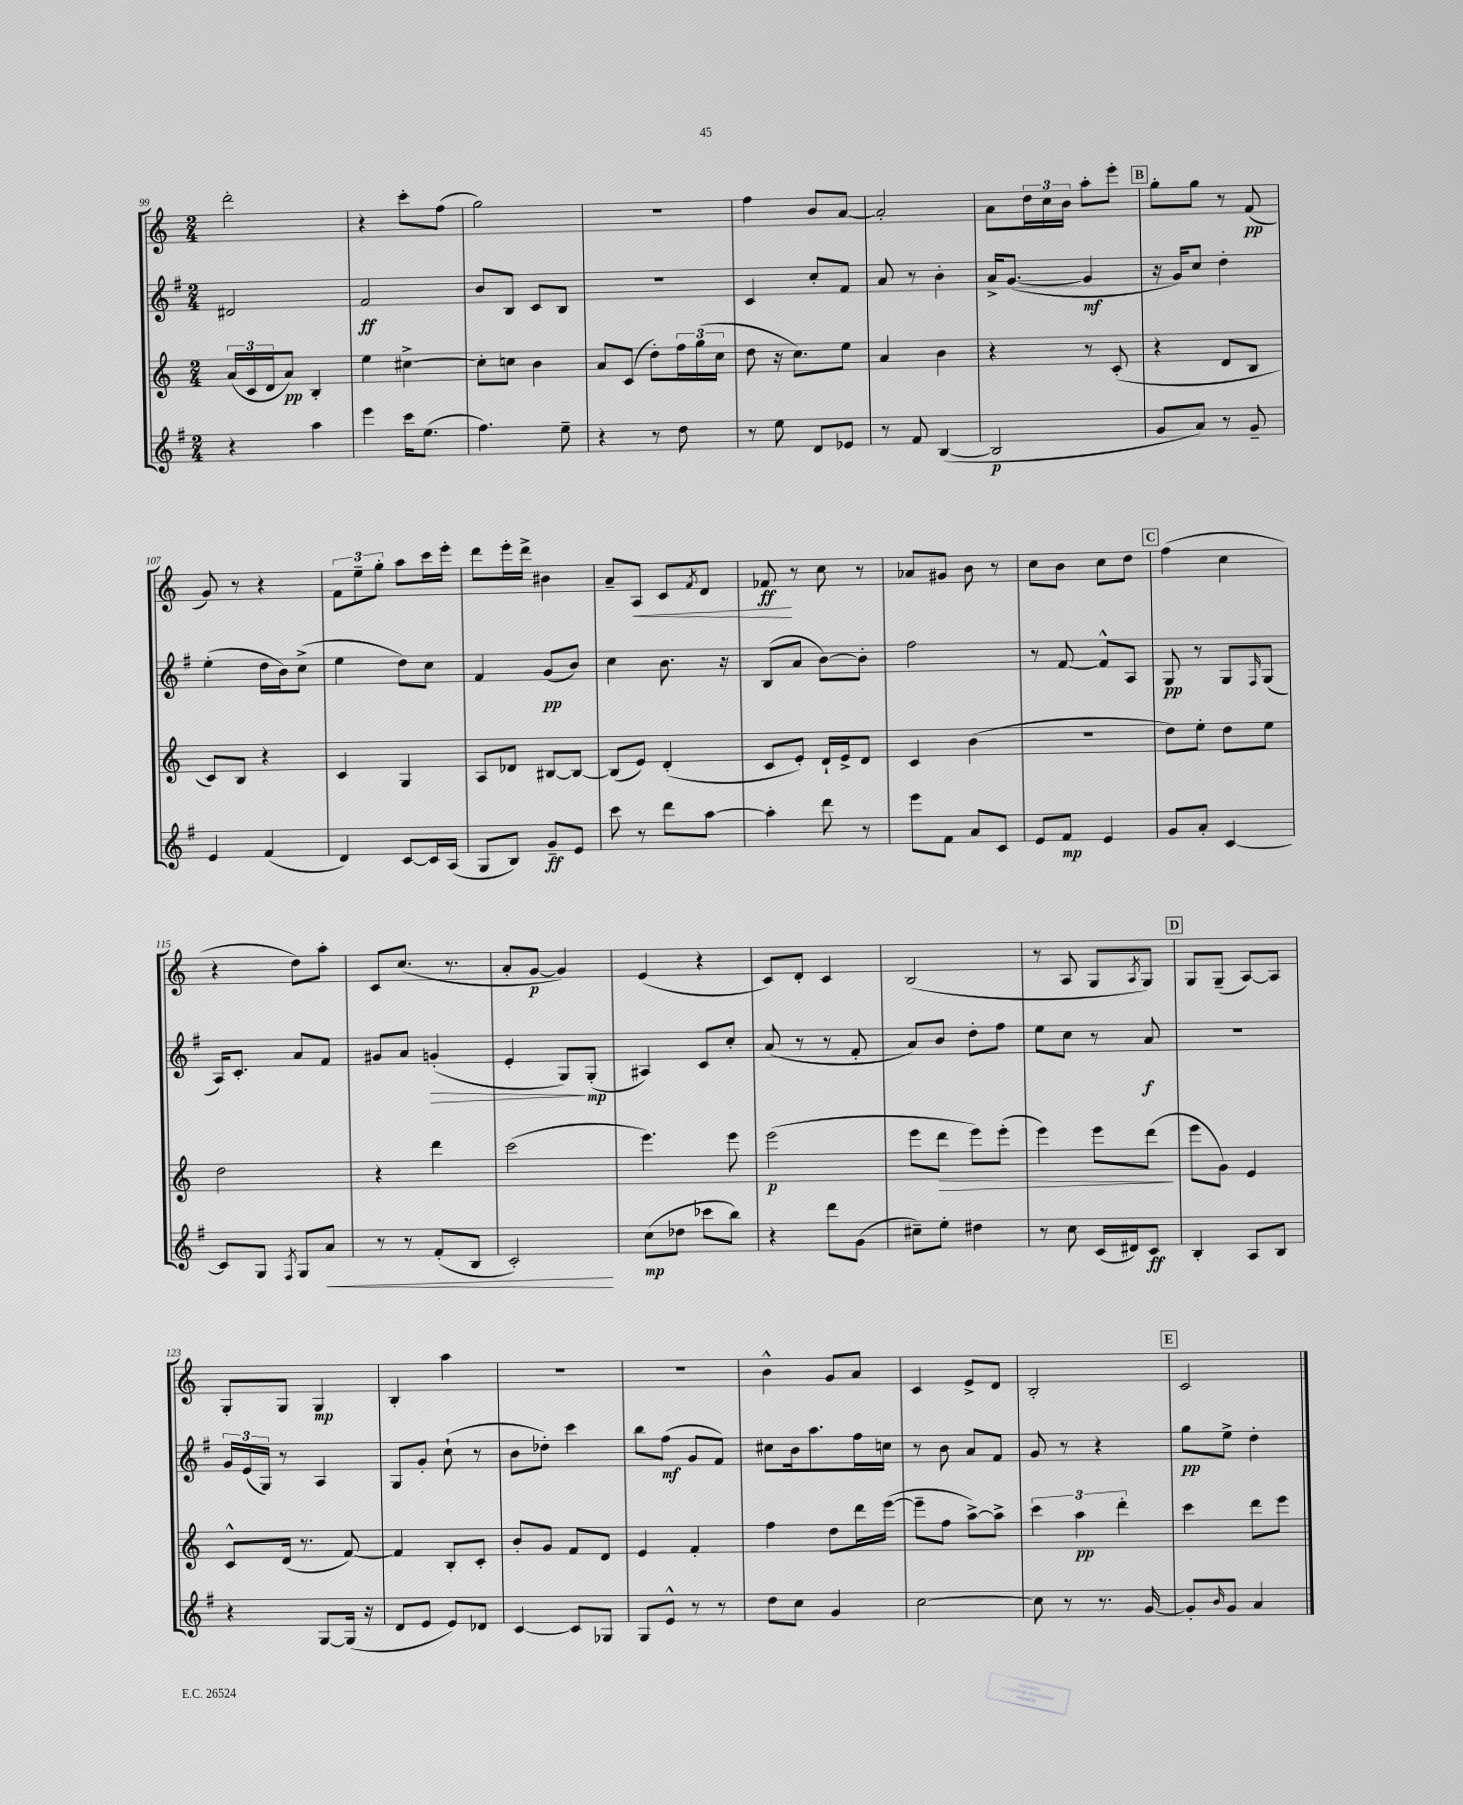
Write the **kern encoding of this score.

**kern	**dynam	**kern	**dynam	**kern	**dynam	**kern	**dynam
*part4	*part4	*part3	*part3	*part2	*part2	*part1	*part1
*staff4	*staff4	*staff3	*staff3	*staff2	*staff2	*staff1	*staff1
*clefG2	*	*clefG2	*	*clefG2	*	*clefG2	*
*k[f#]	*	*k[]	*	*k[f#]	*	*k[]	*
*M2/4	*	*M2/4	*	*M2/4	*	*M2/4	*
=99	=99	=99	=99	=99	=99	=99	=99
4r	.	(24a/LL	.	2d#X/	.	2ddd'\	.
.	.	24c/	.	.	.	.	.
.	.	24d/J	.	.	.	.	.
.	.	8a/J)	pp	.	.	.	.
4aa\	.	4B'/	.	.	.	.	.
=100	=100	=100	=100	=100	=100	=100	=100
4eee\	.	4ee\	.	2f#/	ff	4r	.
16ccc\KL	.	[4cc#X^\	.	.	.	8ccc'\L	.
(8.ee\J	.	.	.	.	.	.	.
.	.	.	.	.	.	(8ff\J	.
=101	=101	=101	=101	=101	=101	=101	=101
4.ff#\)	.	8cc#'\L]	.	8b/L	.	2gg\)	.
.	.	8ccn\J	.	8B/J	.	.	.
.	.	4b\	.	8c/L	.	.	.
8ee~\	.	.	.	8B/J	.	.	.
=102	=102	=102	=102	=102	=102	=102	=102
4r	.	8a/L	.	2r	.	2r	.
.	.	(8c/J	.	.	.	.	.
8r	.	8dd'\L)	.	.	.	.	.
8dd\	.	24ff\L	.	.	.	.	.
.	.	(24gg\	.	.	.	.	.
.	.	24cc\JJ	.	.	.	.	.
=103	=103	=103	=103	=103	=103	=103	=103
8r	.	8dd\	.	4c/	.	4ff\	.
8ee\	.	16r	.	.	.	.	.
.	.	8.cc\L)	.	.	.	.	.
8d/L	.	.	.	8cc'/L	.	8b/L	.
8e-X/J	.	8ee\J	.	8f#/J	.	[8a/J	.
=104	=104	=104	=104	=104	=104	=104	=104
8r	.	4a/	.	8a/	.	2a'/]	.
8f#/	.	.	.	8r	.	.	.
([4B/	.	4b\	.	4b'\	.	.	.
=105	=105	=105	=105	=105	=105	=105	=105
2B/]	p	4r	.	16a^/KL	.	8a\L	.
.	.	.	.	([8.g/J	.	.	.
.	.	.	.	.	.	24dd\L	.
.	.	.	.	.	.	24cc\	.
.	.	.	.	.	.	24b\JJ	.
.	.	8r	.	4g/]	mf	8aa'\L	.
.	.	(8c'/	.	.	.	8eee'\J	.
!!LO:REH:place=s1:t=B
=106	=106	=106	=106	=106	=106	=106	=106
8g/L	.	4r	.	16r	.	8gg'\L	.
.	.	.	.	16g/KL)	.	.	.
8a/J)	.	.	.	8cc/J	.	8gg\J	.
8r	.	8d/L	.	4dd'\	.	8r	.
8g~/	.	8B/J	.	.	.	(8f/	pp
!!LO:LB:g=z
=107	=107	=107	=107	=107	=107	=107	=107
4e/	.	8c/L)	.	(4ee'\	.	8g/)	.
.	.	8B/J	.	.	.	8r	.
(4f#/	.	4r	.	16dd\LL	.	4r	.
.	.	.	.	16b\J)	.	.	.
.	.	.	.	(8cc^\J	.	.	.
=108	=108	=108	=108	=108	=108	=108	=108
4d/)	.	4c/	.	4ee\	.	12f\L	.
.	.	.	.	.	.	12ee~\	.
.	.	.	.	.	.	12gg'\J	.
[8c/L	.	4G/	.	8dd\L)	.	8aa\L	.
16c/L]	.	.	.	8cc\J	.	16ccc\L	.
(16A/JJ	.	.	.	.	.	16eee'\JJ	.
=109	=109	=109	=109	=109	=109	=109	=109
8G/L	.	8A/L	.	4f#/	.	8ddd\L	.
8B/J)	.	8d-X/J	.	.	.	16eee'\L	.
.	.	.	.	.	.	16ddd^\JJ	.
8g~/L	ff	[8B#X/L	.	(8g/L	pp	4b#X\	.
8e/J	.	8B#/J_	.	8b/J)	.	.	.
=110	=110	=110	=110	=110	=110	=110	=110
8ccc\	.	(8B#/L]	.	4cc\	.	8a~/L	.
!	!	!	!	!	!	!	!LO:HP:b
8r	.	8e/J)	.	.	.	8A/J	<
8ddd\L	.	(4d'/	.	8.b\	.	8c/L	.
.	.	.	.	.	.	8qf/	.
[8aa\J	.	.	.	.	.	8d/J	.
.	.	.	.	16r	.	.	.
=111	=111	=111	=111	=111	=111	=111	=111
4aa'\]	.	8c/L	.	(8B/L	.	8f-X/	ff
.	.	8e'/J)	.	8a/J	.	8r	[
8ddd\	.	16d`/LL	.	[8b\L)	.	8cc\	.
.	.	16e^/J	.	.	.	.	.
8r	.	8d/J	.	8b'\J]	.	8r	.
=112	=112	=112	=112	=112	=112	=112	=112
8eee\L	.	4c/	.	2ff#\	.	8a-X/L	.
8f#\J	.	.	.	.	.	8g#X/J	.
8a/L	.	(4b\	.	.	.	8b\	.
8c/J	.	.	.	.	.	8r	.
=113	=113	=113	=113	=113	=113	=113	=113
8e/L	.	2r	.	8r	.	8cc\L	.
8f#/J	mp	.	.	[8f#/	.	8b\J	.
4e/	.	.	.	8f#^^/L]	.	8cc\L	.
.	.	.	.	8A/J	.	8dd\J	.
!!LO:REH:place=s1:t=C
=114	=114	=114	=114	=114	=114	=114	=114
8g/L	.	8dd\L)	.	8G/	pp	(4ff\	.
8a'/J	.	8ee'\J	.	8r	.	.	.
[4c/	.	8dd\L	.	8G/L	.	4cc\	.
.	.	.	.	16qqF#/	.	.	.
.	.	8ee\J	.	(8G/J	.	.	.
!!LO:LB:g=z
=115	=115	=115	=115	=115	=115	=115	=115
8c/L]	.	2dd\	.	16A/KL)	.	4r	.
.	.	.	.	8.c'/J	.	.	.
8G/J	.	.	.	.	.	.	.
8qF#/	.	.	.	.	.	.	.
8G/L	.	.	.	8a/L	.	8dd\L)	.
!	!LO:HP:b	!	!	!	!	!	!
8a/J	<	.	.	8f#/J	.	8aa'\J	.
=116	=116	=116	=116	=116	=116	=116	=116
8r	.	4r	.	8g#X/L	.	8c/L	.
8r	.	.	.	8a/J	.	(8.cc/J	.
!	!	!	!	!	!LO:HP:b	!	!
(8f#'/L	.	4ddd\	.	(4gn'/	>	.	.
.	.	.	.	.	.	8.r	.
8B/J	.	.	.	.	.	.	.
=117	=117	=117	=117	=117	=117	=117	=117
2c'/)	.	(2ccc\	.	4e'/	.	8a'/L	.
.	.	.	.	.	.	[8g/J	p
.	.	.	.	8G/L)	.	4g/])	.
.	.	.	.	(8G'/J	] mp	.	.
.	[	.	.	.	.	.	.
=118	=118	=118	=118	=118	=118	=118	=118
(8cc\L	mp	4.eee\)	.	4A#X/)	.	(4e/	.
8dd-X\J	.	.	.	.	.	.	.
8ccc-X\L	.	.	.	8c/L	.	4r	.
8bb\J)	.	8eee\	.	8cc'/J	.	.	.
=119	=119	=119	=119	=119	=119	=119	=119
4r	.	(2eee\	p	(8a/	.	8c/L)	.
.	.	.	.	8r	.	8d'/J	.
8ddd\L	.	.	.	8r	.	4c/	.
(8g\J	.	.	.	8f#'/	.	.	.
=120	=120	=120	=120	=120	=120	=120	=120
8cc#X~\L)	.	8eee\L	.	8a/L)	.	(2B/	.
!	!	!	!LO:HP:b	!	!	!	!
8ee'\J	.	8ddd\J	>	8b/J	.	.	.
4dd#X\	.	8eee\L)	.	8dd'\L	.	.	.
.	.	(8eee'\J	.	8ff#\J	.	.	.
=121	=121	=121	=121	=121	=121	=121	=121
8r	.	4eee\)	.	8ee\L	.	8r	.
8cc\	.	.	.	8cc\J	.	8A/	.
(16c/LL	.	8eee\L	.	8r	.	8G/L	.
16d#X/J)	.	.	.	.	.	.	.
.	.	.	.	.	.	8qA/	.
8c/J	ff	(8ddd\J	.	8a/	f	8G/J)	.
.	.	.	]	.	.	.	.
!!LO:REH:place=s1:t=D
=122	=122	=122	=122	=122	=122	=122	=122
4B'/	.	8eee\L	.	2r	.	8G/L	.
.	.	8g\J)	.	.	.	(8G~/J	.
8A/L	.	4e/	.	.	.	[8A/L)	.
8B/J	.	.	.	.	.	8A/J]	.
!!LO:LB:g=z
=123	=123	=123	=123	=123	=123	=123	=123
4r	.	8c^^/L	.	24g/LL	.	8G'/L	.
.	.	.	.	(24e/	.	.	.
.	.	.	.	24G/JJ)	.	.	.
.	.	(16d/Jk	.	8r	.	8G/J	.
.	.	8.r	.	.	.	.	.
[8G/L	.	.	.	4A/	.	4G/	mp
(16G/Jk]	.	[8f/)	.	.	.	.	.
16r	.	.	.	.	.	.	.
=124	=124	=124	=124	=124	=124	=124	=124
8d/L	.	4f/]	.	8G/L	.	4B'/	.
8e/J	.	.	.	8g'/J	.	.	.
8e/L)	.	8B'/L	.	(8cc`\	.	4aa\	.
8d-X/J	.	8c'/J	.	8r	.	.	.
=125	=125	=125	=125	=125	=125	=125	=125
[4c/	.	8b'/L	.	8b\L	.	2r	.
.	.	8g/J	.	8dd-X'\J)	.	.	.
8c/L]	.	8f/L	.	4ccc\	.	.	.
8G-X/J	.	8d/J	.	.	.	.	.
=126	=126	=126	=126	=126	=126	=126	=126
8G/L	.	4e/	.	8bb\L	.	2r	.
8e^^/J	.	.	.	(8ff#\J	mf	.	.
8r	.	4f'/	.	8g/L	.	.	.
8r	.	.	.	8f#/J)	.	.	.
=127	=127	=127	=127	=127	=127	=127	=127
8dd\L	.	4ff\	.	8cc#X\L	.	4b^^\	.
8cc\J	.	.	.	16b\k	.	.	.
.	.	.	.	8.aa\	.	.	.
4g/	.	8dd\L	.	.	.	8g/L	.
.	.	16ddd\L	.	16ff#\L	.	8a/J	.
.	.	([16eee\JJ	.	16ccn\JJ	.	.	.
=128	=128	=128	=128	=128	=128	=128	=128
[2cc\	.	8eee~\L]	.	8r	.	4c/	.
.	.	8ff\J	.	8b\	.	.	.
.	.	[8aa^\L)	.	8a/L	.	8e^/L	.
.	.	8aa^\J]	.	8f#/J	.	8d/J	.
=129	=129	=129	=129	=129	=129	=129	=129
8cc\]	.	6ccc\	.	8g/	.	2B'/	.
8r	.	.	.	8r	.	.	.
.	.	6aa\	pp	.	.	.	.
8.r	.	.	.	4r	.	.	.
.	.	6ddd'\	.	.	.	.	.
[16g/	.	.	.	.	.	.	.
!!LO:REH:place=s1:t=E
=130	=130	=130	=130	=130	=130	=130	=130
8g'/L]	.	4ccc\	.	8gg\L	pp	2c/	.
16qqb/	.	.	.	.	.	.	.
8g/J	.	.	.	8ee^\J	.	.	.
4a/	.	8ddd\L	.	4dd'\	.	.	.
.	.	8eee\J	.	.	.	.	.
==	==	==	==	==	==	==	==
*-	*-	*-	*-	*-	*-	*-	*-
